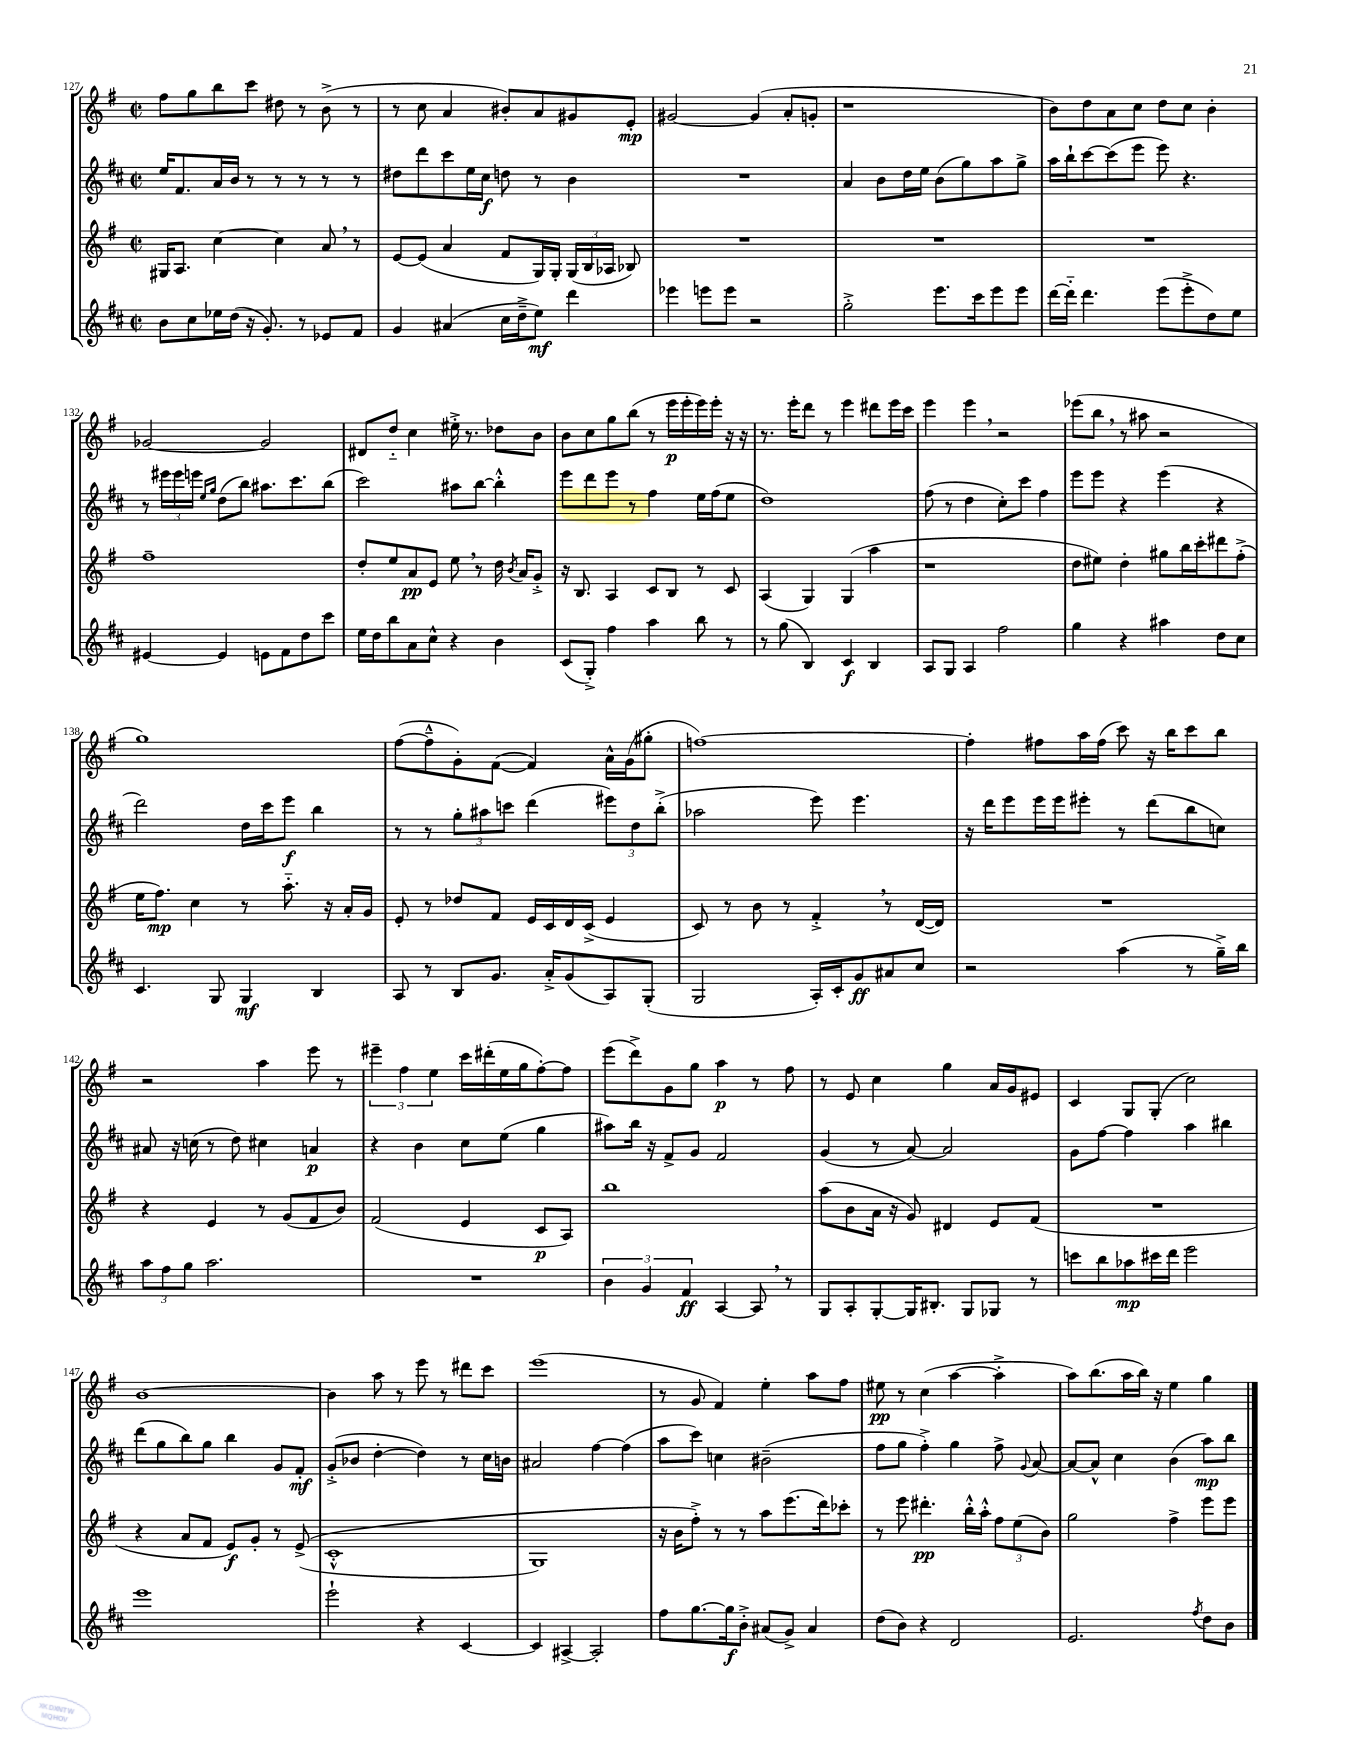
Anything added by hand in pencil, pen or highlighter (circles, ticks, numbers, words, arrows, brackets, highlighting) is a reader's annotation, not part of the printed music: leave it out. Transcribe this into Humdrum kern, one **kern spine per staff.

**kern	**kern	**kern	**kern
*staff4	*staff3	*staff2	*staff1
*clefG2	*clefG2	*clefG2	*clefG2
*k[f#c#]	*k[f#]	*k[f#c#]	*k[f#]
*M2/2	*M2/2	*M2/2	*M2/2
*met(c|)	*met(c|)	*met(c|)	*met(c|)
8b	16G#	16ee	8ff#
.	8.A	8.f#	.
8cc#	.	.	8gg
16ee-	[4cc	16a	8bb
(16dd	.	16b	.
16r	.	8r	8ccc
8.g')	.	.	.
.	4cc]	8r	8dd#
8r	.	8r	8r
8e-	8a	8r	(8b^
8f#	8r	8r	8r
=	=	=	=
4g	[8e	8dd#	8r
.	(8e]	8ddd	8cc
(4a#	4a	8ccc#	4a
.	.	16ee	.
.	.	16cc#	.
16cc#	8f#	8dd	8b#')
16dd~^	.	.	.
8ee)	16G)	8r	8a
.	16G'	.	.
4ddd	(24G	4b	8g#
.	24B	.	.
.	24A-	.	.
.	8B-)	.	8e'
=	=	=	=
4eee-	1r	1r	[2g#
8eee	.	.	.
8eee	.	.	.
2r	.	.	(4g#]
.	.	.	8a'
.	.	.	8g'
=	=	=	=
2gg'^	1r	4a	1r
.	.	8b	.
.	.	16dd	.
.	.	16ee	.
8.eee	.	(8b	.
.	.	8gg)	.
16ccc#	.	.	.
8eee	.	8aa	.
8eee	.	8gg^	.
=	=	=	=
[16ddd	1r	16aa	8b)
16ddd'~]	.	16bb`	.
4.ddd	.	[8ccc#	8dd
.	.	(8ccc#]	8a
.	.	8eee	8cc
(8eee	.	8eee)	8dd
8eee'^	.	4.r	8cc
8dd)	.	.	4b'
8ee	.	.	.
=	=	=	=
[4e#	1ff#~	8r	[2g-
.	.	24eee#	.
.	.	24eee#	.
.	.	24eee	.
.	.	16qqee	.
.	.	16qqgg	.
4e#]	.	(8dd	.
.	.	8bb)	.
8e	.	8.aa#	2g-]
8f#	.	.	.
.	.	8.ccc#	.
8dd	.	.	.
8ccc#	.	(8bb	.
=	=	=	=
16ee	8dd'	2ccc#)	8d#
16dd	.	.	.
8bb	8ee	.	8dd'~
8a	8a	.	4cc
8cc#^^	8e	.	.
4r	8ee	8aa#	16ee#'^
.	.	.	8.r
.	8r	[8bb	.
4b	16dd	4bb'^^]	8dd-
.	8qb	.	.
.	16a	.	.
.	8g'^	.	8b
=	=	=	=
(8c#	16r	8eee	8b
.	8.B	.	.
8G'^)	.	8ddd	8cc
4ff#	4A	8eee	8gg
.	.	8r	(8bb
4aa	8c	4ff#	8r
.	8B	.	16eee
.	.	.	16eee'
8bb	8r	16ee	16eee)
.	.	(16ff#	16eee'
8r	8c	8ee	16r
.	.	.	16r
=	=	=	=
8r	(4A	1dd)	8.r
(8gg	.	.	.
.	.	.	16eee'
4B)	4G)	.	8ddd
.	.	.	8r
4c#	(4G	.	4eee
4B	4aa	.	8ddd#
.	.	.	16eee
.	.	.	16ccc
=	=	=	=
8A	1r	(8ff#	4eee
8G	.	8r	.
4A	.	4dd	4eee
2ff#	.	8cc#')	2r
.	.	8ccc#	.
.	.	4ff#	.
=	=	=	=
4gg	8dd	8eee	(8eee-
.	8ee#)	8eee	8bb
4r	4dd'	4r	8r
.	.	.	8aa#
4aa#	8gg#	(4eee	2r
.	16bb	.	.
.	16ccc'	.	.
8dd	8ddd#	4r	.
8cc#	(8ff#'^	.	.
=	=	=	=
4.c#	16ee	2ddd)	1gg)
.	8.ff#)	.	.
.	4cc	.	.
8G	.	.	.
4G	8r	16dd	.
.	.	16ccc#	.
.	8.aa'~	8eee	.
4B	.	4bb	.
.	16r	.	.
.	16a'	.	.
.	16g	.	.
=	=	=	=
8A	8e'	8r	([8ff#
8r	8r	8r	8ff#~^^]
8B	8dd-	12gg'	8g')
.	.	12aa#	.
8.g	8f#	.	([8f#
.	.	12ccc	.
.	16e	(4ddd	4f#])
16a'^	16c	.	.
(8g	16d	.	.
.	(16c^	.	.
8A)	4e	12eee#)	16a^^
.	.	.	(16g
.	.	12dd	.
(8G'	.	.	8gg#'
.	.	(12bb'^	.
=	=	=	=
2G	8c)	2aa-	[1ff)
.	8r	.	.
.	8b	.	.
.	8r	.	.
16A')	4f#'^	8eee)	.
16c#'	.	.	.
8g	.	4.eee	.
8a#	8r	.	.
8cc#	([16d	.	.
.	16d])	.	.
=	=	=	=
2r	1r	16r	4ff']
.	.	16ddd	.
.	.	8eee	.
.	.	16eee	8ff#
.	.	16eee	.
.	.	8eee#'	16aa
.	.	.	(16ff#
(4aa	.	8r	8ccc)
.	.	(8ddd	16r
.	.	.	16bb
8r	.	8bb	8ccc
16gg~^)	.	8cc)	8bb
16bb	.	.	.
=	=	=	=
12aa	4r	8a#	2r
12ff#	.	.	.
.	.	16r	.
12gg	.	.	.
.	.	(16cc	.
2.aa	4e	8r	.
.	.	8dd)	.
.	8r	4cc#	4aa
.	(8g	.	.
.	8f#	4a	8eee
.	8b)	.	8r
=	=	=	=
1r	(2f#	4r	6eee#~
.	.	.	6ff#
.	.	4b	.
.	.	.	6ee
.	4e	8cc#	16ccc
.	.	.	(16ddd#'
.	.	(8ee	16ee
.	.	.	16gg
.	8c	4gg	[8ff#')
.	8A)	.	8ff#]
=	=	=	=
6b	1bb	8aa#)	(8eee
.	.	16bb	8ddd^)
6g	.	.	.
.	.	16r	.
.	.	8f#^	8g
6f#	.	.	.
.	.	8g	8gg
[4A	.	2f#	4aa
8A]	.	.	8r
8r	.	.	8ff#
=	=	=	=
8G	(8aa	(4g	8r
8A'	8b	.	8e
[8G'	16a	8r	4cc
.	16r	.	.
16G]	8g)	[8a)	.
8.B#'	.	.	.
.	4d#	2a]	4gg
8G	.	.	.
8G-	8e	.	16a
.	.	.	16g
8r	(8f#	.	8e#
=	=	=	=
8ccc	1r	8g	4c
8bb	.	[8ff#	.
8aa-	.	4ff#]	8G
16ccc#	.	.	(8G'
16ddd	.	.	.
2eee	.	4aa	2cc)
.	.	4bb#	.
=	=	=	=
1eee	4r	(8ddd	[1b
.	.	8gg	.
.	8a	8bb)	.
.	8f#	8gg	.
.	8e)	4bb	.
.	8g'	.	.
.	8r	8g	.
.	&((8e^	8f#'	.
=	=	=	=
2eee`	1c'^^	(8g'^	4b]
.	.	8b-	.
.	.	[4dd'	8aa
.	.	.	8r
4r	.	4dd])	8eee
.	.	.	8r
[4c#	.	8r	8ddd#
.	.	16cc#	8ccc
.	.	16b	.
=	=	=	=
4c#]	1G)	2a#	(1eee
[4A#^	.	.	.
2A#']	.	[4ff#	.
.	.	(4ff#]	.
=	=	=	=
8ff#	16r	8aa	8r
.	16b	.	.
[8.gg	8ff#'^&)	8ccc#)	8g
.	8r	4cc	4f#)
16gg]	.	.	.
8b'^	8r	.	.
(8a#	8aa	(2b#~	4ee'
8g^)	(8.eee	.	.
4a#	.	.	8aa
.	16ddd)	.	.
.	8ccc-'	.	8ff#
=	=	=	=
(8dd	8r	8ff#	8ee#
8b)	8eee	8gg	8r
4r	4.ddd#'	4ff#'^)	(4cc
2d	.	4gg	[4aa
.	16bb'^^	.	.
.	16aa'^^	.	.
.	12ff#	8ff#^	4aa'^]
.	(12ee	.	.
.	.	8qqg	.
.	.	[8a	.
.	12b)	.	.
=	=	=	=
2.e	2gg	8a_	8aa)
.	.	8a^^]	(8.bb
.	.	4cc#	.
.	.	.	16aa
.	.	.	16bb)
.	.	.	16r
.	4ff#^	(4b	4ee
8qff#	.	.	.
8dd	8eee	8aa)	4gg
8b	8eee	8bb	.
==	==	==	==
*-	*-	*-	*-
